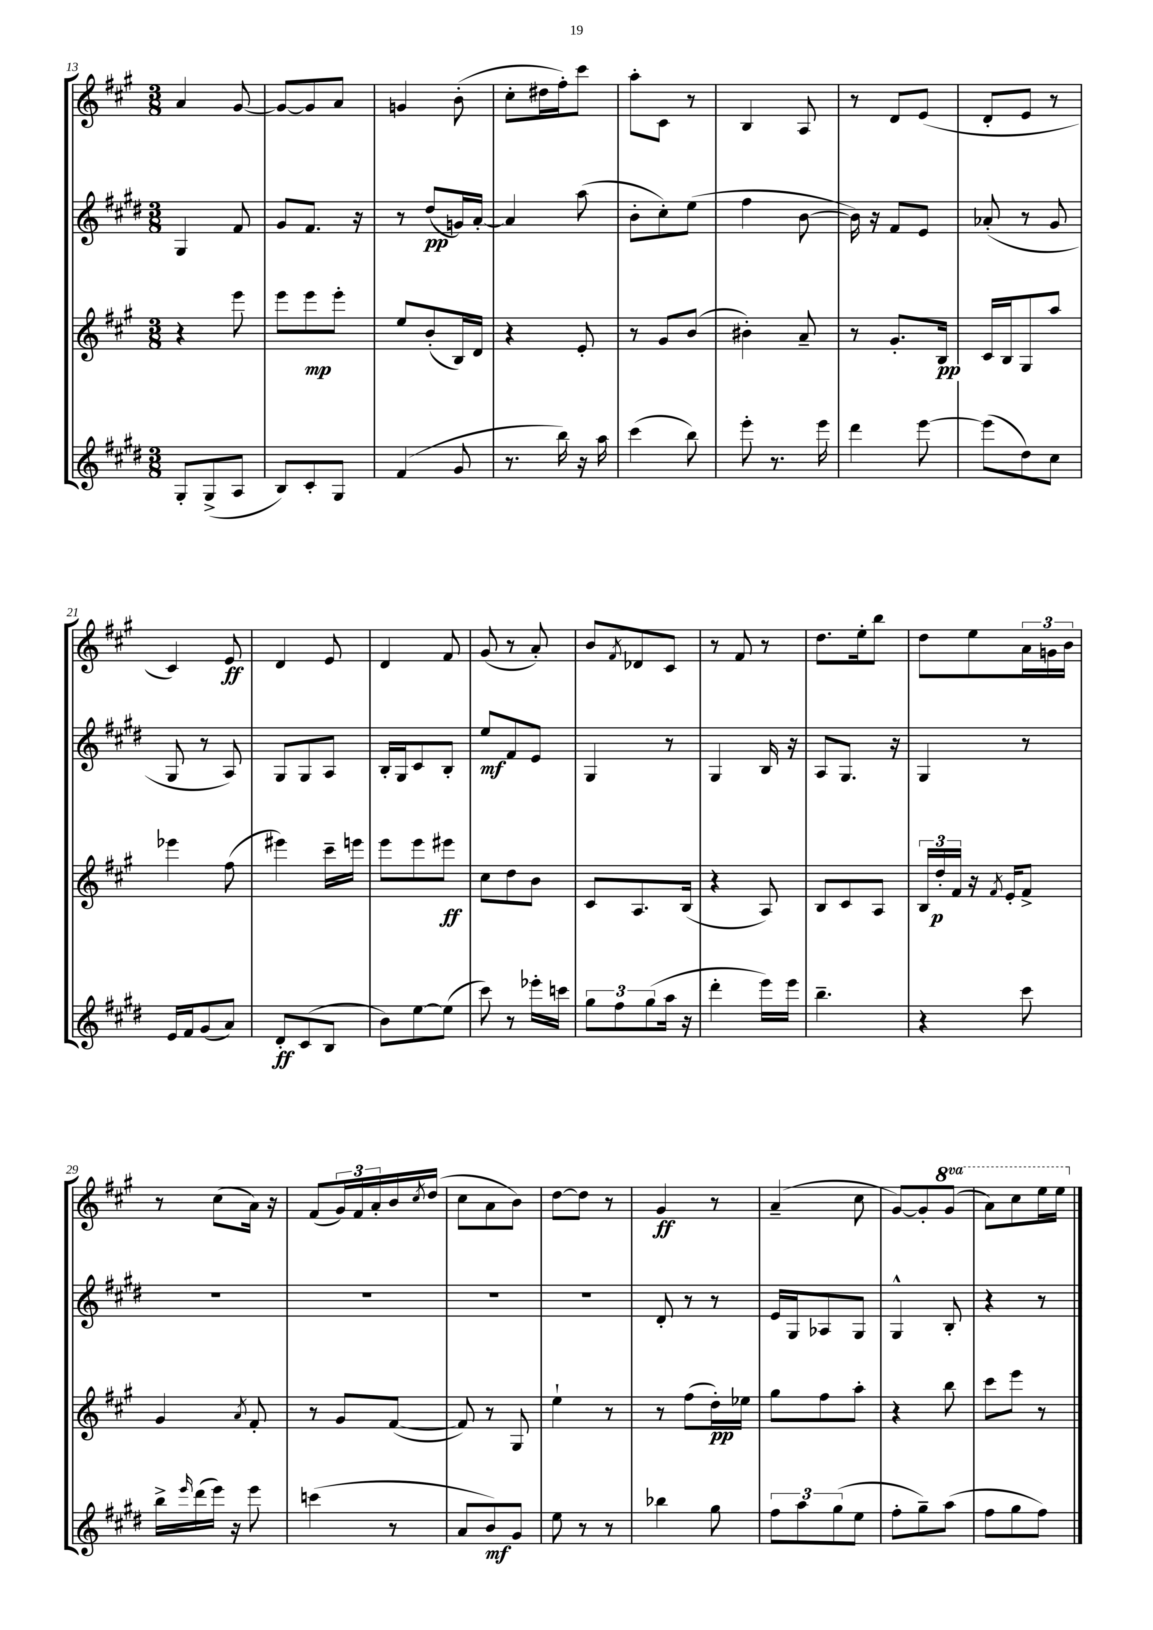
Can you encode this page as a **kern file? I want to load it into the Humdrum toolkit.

**kern	**kern	**kern	**kern
*staff4	*staff3	*staff2	*staff1
*clefG2	*clefG2	*clefG2	*clefG2
*k[f#c#g#d#]	*k[f#c#g#]	*k[f#c#g#d#]	*k[f#c#g#]
*M3/8	*M3/8	*M3/8	*M3/8
8G#'	4r	4G#	4a
(8G#^	.	.	.
8A	8eee	8f#	[8g#
=	=	=	=
8B)	8eee	8g#	8g#_
8c#'	8eee	8.f#	8g#]
8G#	8eee'	.	8a
.	.	16r	.
=	=	=	=
(4f#	8ee	8r	4g
.	(8b'	(8dd#	.
8g#	16B)	16g)	(8b'
.	16d	[16a'	.
=	=	=	=
8.r	4r	4a]	8cc#'
.	.	.	16dd#
16bb)	.	.	16ff#')
16r	8e'	(8aa	8ccc#
16aa	.	.	.
=	=	=	=
(4ccc#	8r	8b'	8aa'
.	8g#	8cc#')	8c#
8bb)	(8b	(8ee	8r
=	=	=	=
8eee'	4b#')	4ff#	4B
8.r	.	.	.
.	8a~	[8b	8A
16eee	.	.	.
=	=	=	=
4ddd#	8r	16b])	8r
.	.	16r	.
.	8.g#'	8f#	8d
[8eee	.	8e	(8e
.	16B	.	.
=	=	=	=
(8eee]	16c#	(8a-'	8d'
.	16B	.	.
8dd#)	8G#	8r	8e
8cc#	8aa	8g#	8r
=	=	=	=
16e	4eee-	8G#	4c#)
16f#	.	.	.
(8g#	.	8r	.
8a)	(8ff#	8A)	8e
=	=	=	=
8d#'	4eee#)	8G#	4d
(8c#	.	8G#	.
8B	16ccc#~	8A	8e
.	16eee	.	.
=	=	=	=
8b)	8eee	16B'	4d
.	.	16G#	.
[8ee	8eee	8c#	.
(8ee]	8eee#	8B'	8f#
=	=	=	=
8ccc#)	8cc#	8ee	(8g#
8r	8dd	8f#	8r
16eee-'	8b	8e	8a')
16ccc	.	.	.
=	=	=	=
12gg#	8c#	4G#	8b
12ff#	.	.	.
.	.	.	8qf#
.	8.A	.	8d-
(12gg#	.	.	.
16aa	.	8r	8c#
16r	(16B	.	.
=	=	=	=
4ddd#'	4r	4G#	8r
.	.	.	8f#
16eee)	8A)	16B	8r
16eee	.	16r	.
=	=	=	=
4.bb~	8B	8A	8.dd
.	8c#	8.G#	.
.	.	.	16ee'
.	8A	.	8bb
.	.	16r	.
=	=	=	=
4r	24B	4G#	8dd
.	24dd'	.	.
.	24f#	.	.
.	16r	.	8ee
.	8qf#	.	.
.	16e'	.	.
8ccc#	8f#^	8r	24a
.	.	.	24g
.	.	.	24b
=	=	=	=
16bb^	4g#	4.r	8r
16qqeee	.	.	.
(16ddd#	.	.	.
16eee)	.	.	(8cc#
16r	.	.	.
.	8qa	.	.
8eee	8f#'	.	16a)
.	.	.	16r
=	=	=	=
(4ccc	8r	4.r	(8f#
.	8g#	.	24g#)
.	.	.	24f#
.	.	.	24a'
8r	([8f#	.	16b
.	.	.	8qcc#
.	.	.	(16dd
=	=	=	=
8a	8f#])	4.r	8cc#
8b)	8r	.	8a
8g#	8G#	.	8b)
=	=	=	=
8ee	4ee`	4.r	[8dd
8r	.	.	8dd]
8r	8r	.	8r
=	=	=	=
4bb-	8r	8d#'	4g#
.	(8ff#	8r	.
8gg#	16dd')	8r	8r
.	16ee-	.	.
=	=	=	=
12ff#	8gg#	16e	(4a~
.	.	16G#	.
12aa	.	.	.
.	8ff#	8A-	.
(12gg#	.	.	.
8ee	8aa'	8G#	8cc#
=	=	=	=
8ff#'	4r	4G#^^	[8g#)
8gg#~)	.	.	8g#']
(8aa	8bb	8B'	(8gg#
=	=	=	=
8ff#	8ccc#	4r	8aa)
8gg#	8eee	.	8ccc#
8ff#)	8r	8r	16eee
.	.	.	16eee
==	==	==	==
*-	*-	*-	*-
